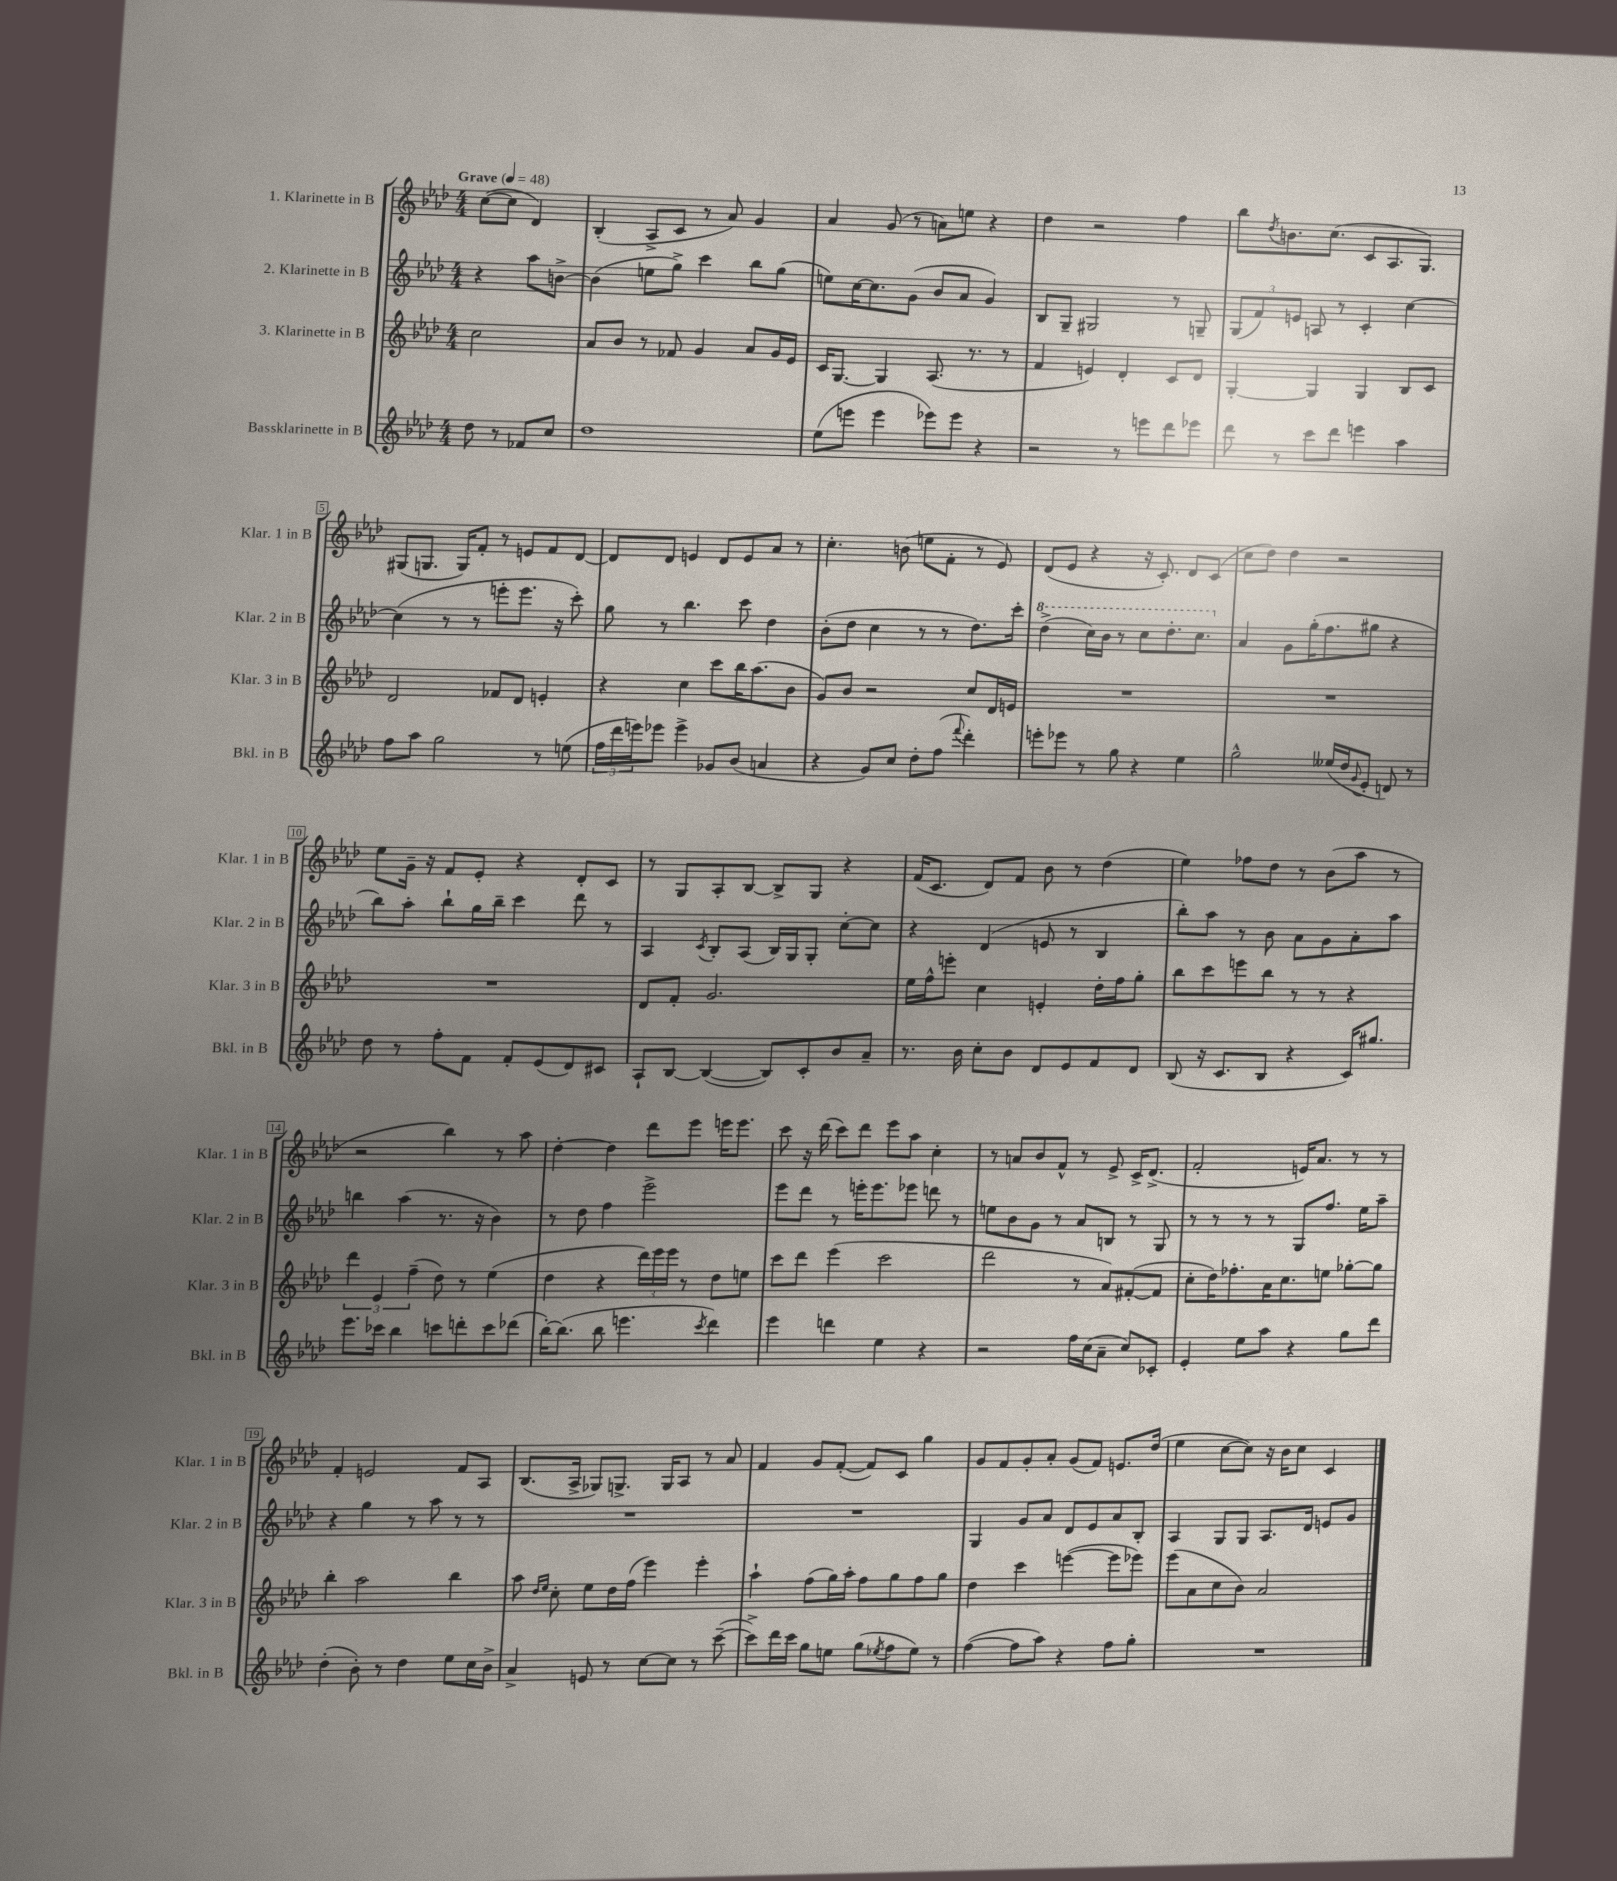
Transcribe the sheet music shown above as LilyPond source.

<<
\new StaffGroup <<
\new Staff = "s0" \with { instrumentName = "1. Klarinette in B" shortInstrumentName = "Klar. 1 in B" } {
    \clef treble \key aes \major \numericTimeSignature \time 4/4 \partial 2 \tempo "Grave" 4 = 48
    c''8~( c''8 des'4) |
    bes4-.( aes8-> c'8 r8 aes'8) g'4 |
    aes'4 g'8( r8 a'8) e''8 r4 |
    des''4 r2 f''4 |
    bes''8 \acciaccatura { des''8 } b'8. c''8.( c'8 aes8. g8.) |
    gis8( g8. g16) f'8-. r8 e'8 f'8 des'8~ |
    des'8 des'8 e'4 des'8 e'8 aes'8 r8 |
    c''4.-. b'8( e''8 f'8-. r8 ees'8) |
    des'8( ees'8 r4 r16 c'8.-.) des'8 c'8( |
    c''8 des''8) des''4 r2 |
    ees''8 g'16-- r16 f'8 ees'8-. r4 des'8-. c'8 |
    r8 g8 aes8-. bes8~ bes8-> g8 r4 |
    f'16( c'8. des'8) f'8 bes'8 r8 des''4( |
    ees''4) fes''8 des''8 r8 bes'8( aes''8 r8 |
    r2 bes''4) r8 aes''8 |
    des''4~-. des''4 des'''8 ees'''8 e'''16 e'''8. |
    c'''8 r16 des'''16( c'''8) des'''8 ees'''8 aes''8 c''4-. |
    r8 a'8 bes'8 f'8-^ r8 ees'8-> c'16-> des'8.->( |
    f'2-. e'16) aes'8. r8 r8 |
    f'4-. e'2 f'8 aes8 |
    bes8.( aes16-> ges8) g8.-> g16 aes8 r8 aes'8 |
    f'4 g'8 f'8~-.( f'8) c'8 g''4 |
    g'8 f'8 g'8-. aes'8-. g'8( f'8) e'8. des''16( |
    ees''4 c''8~ c''8) r16 bes'16 c''8 c'4 \bar "|." |
}
\new Staff = "s1" \with { instrumentName = "2. Klarinette in B" shortInstrumentName = "Klar. 2 in B" } {
    \clef treble \key aes \major \numericTimeSignature \time 4/4 \partial 2
    r4 aes''8 b'8~-> |
    b'4( e''8 g''8->) c'''4 bes''8 g''8( |
    e''8) c''16~ c''8. g'8( bes'8 aes'8 g'4) |
    bes8 g8-- gis2 r8 g8-- |
    \tuplet 3/2 { g8( f'8) e'8 } a8 r8 c'4-. c''4~ |
    c''4( r8 r8 e'''8-. e'''8. r16 c'''8-.) |
    g''8 r8 bes''4. c'''8 des''4 |
    bes'8-.( des''8 c''4 r8 r8 des''8.) c'''16-. |
    \ottava #1 des'''4->( c'''16) bes''16 r8 c'''8 des'''8.-. c'''8. \ottava #0 |
    aes'4 g'8 g''16-.( f''8. gis''8 r4 |
    bes''8) aes''8-. bes''8-! g''16 bes''16-- c'''4 des'''8 r8 |
    aes4 \acciaccatura { c'8 } bes8-. aes8( bes16) g16 g8-. c''8~-. c''8 |
    r4 des'4( e'8 r8 bes4 |
    bes''8-.) aes''8 r8 bes'8 aes'8 g'8 aes'8-. aes''8 |
    b''4 aes''4( r8. r16 bes'4) |
    r8 des''8 f''4 ees'''2-> |
    ees'''8 des'''8 r8 e'''16-. e'''8. ees'''8 d'''8 r8 |
    e''8 bes'8 g'8 r8 aes'8 b8 r8 g8 |
    r8 r8 r8 r8 g8 f''8. ees''16 aes''8-- |
    r4 g''4 r8 aes''8 r8 r8 |
    R1 |
    R1 |
    g4 g'8 aes'8 des'8 ees'8 aes'8 bes8-. |
    aes4 g8 g8 aes8. des'16 e'8 g'8 \bar "|." |
}
\new Staff = "s2" \with { instrumentName = "3. Klarinette in B" shortInstrumentName = "Klar. 3 in B" } {
    \clef treble \key aes \major \numericTimeSignature \time 4/4 \partial 2
    c''2 |
    aes'8 bes'8 r8 fes'8 g'4 aes'8 g'16 ees'16 |
    c'16 g8.~ g4 aes8.( r8. r8 |
    f'4 e'4) des'4-. c'8 des'8 |
    g4~-. g4 g4 bes8 c'8 |
    des'2 fes'8 des'8 e'4-. |
    r4 c''4 c'''8 bes''16 aes''8.( bes'8 |
    g'8) bes'8 r2 c''8 des'16 e'16 |
    R1 |
    R1 |
    R1 |
    des'8 f'8-. g'2. |
    ees''16 f''16-^ e'''8-. c''4 e'4-. des''16-. f''16 g''8-. |
    bes''8 c'''8 e'''8 bes''8 r8 r8 r4 |
    \tuplet 3/2 { des'''4 ees'4 f''4--( } des''8) r8 ees''4( |
    des''4 r4 \tuplet 3/2 { des'''16) ees'''16 ees'''16 } r8 des''8 e''8 |
    c'''8 des'''8 ees'''4( c'''2 |
    des'''2 r8 aes'8) fis'8~-.( fis'8 |
    c''8-. des''16) fes''8.-. aes'16 c''8. e''8 ges''8~-. ges''8 |
    bes''4-. aes''2 bes''4 |
    aes''8 \grace { des''16 ees''16 } c''8-. ees''8 des''16 f''16( ees'''4) ees'''4-. |
    aes''4-! f''8( g''16) aes''16-. f''8 g''8 f''8 g''8 |
    des''4 c'''4 e'''4~( e'''8 ees'''8) |
    ees'''8( aes'8 c''8 bes'8) aes'2 \bar "|." |
}
\new Staff = "s3" \with { instrumentName = "Bassklarinette in B" shortInstrumentName = "Bkl. in B" } {
    \clef treble \key aes \major \numericTimeSignature \time 4/4 \partial 2
    des''8 r8 fes'8 c''8 |
    des''1 |
    ees''8( e'''8 e'''4 ees'''8) ees'''8 r4 |
    r2 r8 e'''8 des'''8 ees'''8 |
    des'''8 r8 c'''8 des'''8 e'''4 aes''4 |
    f''8 aes''8 g''2 r8 e''8( |
    \tuplet 3/2 { f''16 des'''16 e'''16) } ees'''8 ees'''4-> ges'8 bes'8( a'4 |
    r4 g'8) c''8 des''8-. f''8( \appoggiatura { f'''8 } des'''4-.) |
    e'''8-. ees'''8 r8 g''8 r4 ees''4 |
    g''2-^ eeses''16( des''16 \appoggiatura { g'8 } ees'8-. d'8) r8 |
    des''8 r8 f''8-. f'8 f'8-. ees'8( des'8) cis'8 |
    aes8-! bes8~ bes4~( bes8) c'8-. bes'8 aes'8-- |
    r8. bes'16 c''8-. bes'8 des'8 ees'8 f'8 des'8 |
    bes8( r16 c'8. bes8 r4 c'16) gis''8. |
    ees'''8. ces'''16 bes''4 c'''8 d'''8-. c'''8 des'''8( |
    bes''16~-.) bes''8.( bes''8 e'''4. \acciaccatura { c'''8 } des'''4) |
    ees'''4 d'''4 ees''4 r4 |
    r2 f''16 c''16( aes'8-- c''8) ces'8-. |
    ees'4-. ees''8 aes''8 r4 g''8 des'''8 |
    des''4-.( bes'8-.) r8 des''4 ees''8 c''16 bes'16-> |
    aes'4-> e'8 r8 c''8~ c''8 r8 c'''8~--( |
    c'''8->) des'''16 c'''16 g''8 e''8 g''8( \acciaccatura { ees''8 } f''8 ees''8) r8 |
    f''4~( f''8 aes''8) r4 f''8 g''8-. |
    R1 \bar "|." |
}
>>
>>
\layout { \context { \Score \override BarNumber.stencil = #(make-stencil-boxer 0.1 0.3 ly:text-interface::print) } }
